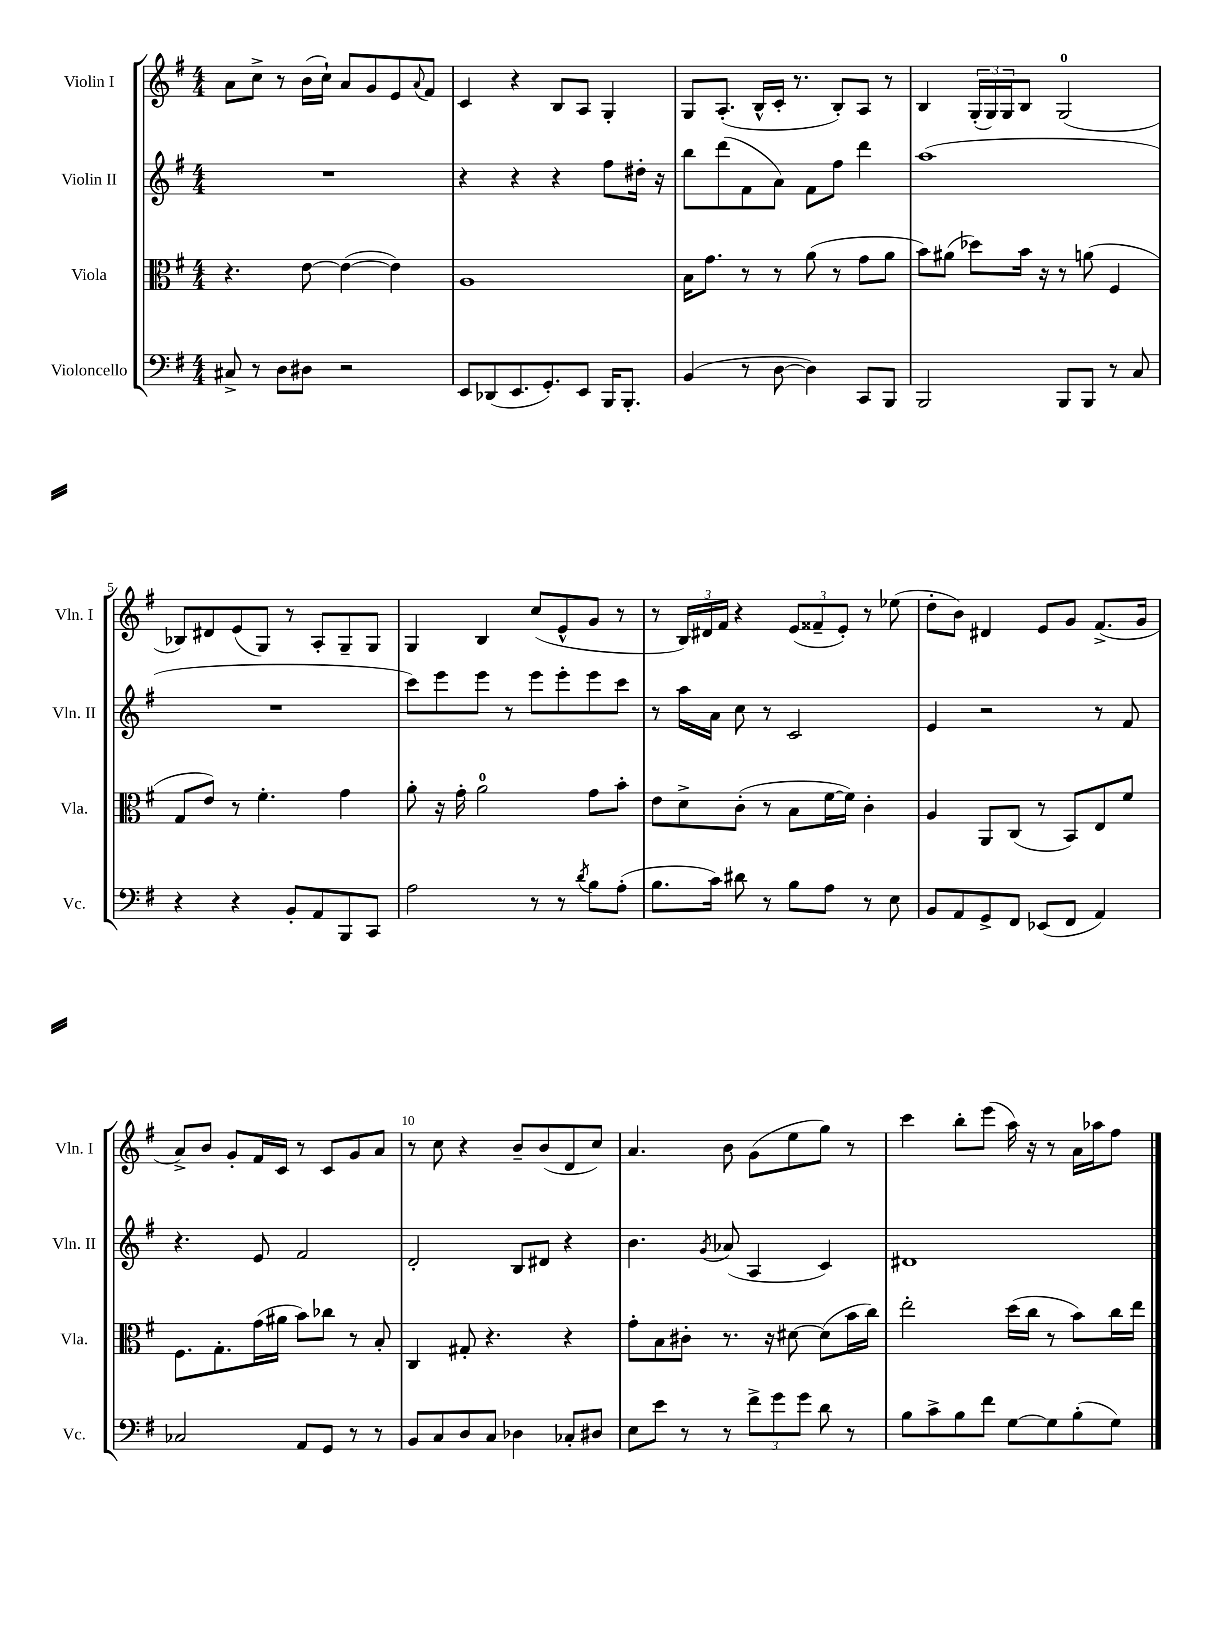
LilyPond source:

<<
\new StaffGroup <<
\new Staff = "s0" \with { instrumentName = "Violin I" shortInstrumentName = "Vln. I" } {
    \clef treble \key g \major \numericTimeSignature \time 4/4
    a'8 c''8-> r8 b'16( c''16-!) a'8 g'8 e'8 \appoggiatura { a'8 } fis'8 |
    c'4 r4 b8 a8 g4-. |
    g8 a8.-.( b16-^ c'16-. r8. b8-.) a8 r8 |
    b4 \tuplet 3/2 { g16-.( g16) g16 } b8 g2-0( |
    bes8) dis'8 e'8( g8) r8 a8-. g8-- g8 |
    g4 b4 c''8( e'8-^ g'8 r8 |
    r8 \tuplet 3/2 { b16) dis'16 fis'16 } r4 \tuplet 3/2 { e'8( fisis'8-- e'8-.) } r8 ees''8( |
    d''8-. b'8) dis'4 e'8 g'8 fis'8.->( g'16 |
    a'8->) b'8 g'8-. fis'16 c'16 r8 c'8 g'8 a'8 |
    r8 c''8 r4 b'8-- b'8( d'8 c''8) |
    a'4. b'8 g'8( e''8 g''8) r8 |
    c'''4 b''8-. e'''8( a''16) r16 r8 a'16 aes''16 fis''8 \bar "|." |
}
\new Staff = "s1" \with { instrumentName = "Violin II" shortInstrumentName = "Vln. II" } {
    \clef treble \key g \major \numericTimeSignature \time 4/4
    R1 |
    r4 r4 r4 fis''8 dis''16-. r16 |
    b''8 d'''8( fis'8 a'8) fis'8 fis''8 d'''4 |
    a''1( |
    R1 |
    c'''8) e'''8 e'''8 r8 e'''8 e'''8-. e'''8 c'''8 |
    r8 a''16 a'16 c''8 r8 c'2 |
    e'4 r2 r8 fis'8 |
    r4. e'8 fis'2 |
    d'2-. b8 dis'8 r4 |
    b'4. \acciaccatura { g'8 } aes'8( a4 c'4) |
    dis'1 \bar "|." |
}
\new Staff = "s2" \with { instrumentName = "Viola" shortInstrumentName = "Vla." } {
    \clef alto \key g \major \numericTimeSignature \time 4/4
    r4. e'8~ e'4~( e'4) |
    a1 |
    b16 g'8. r8 r8 a'8( r8 g'8 a'8 |
    b'8) ais'8( des''8) b'16 r16 r8 a'8( fis4 |
    g8 e'8) r8 fis'4.-. g'4 |
    a'8-. r16 g'16-. a'2-0 g'8 b'8-. |
    e'8 d'8-> c'8-.( r8 b8 fis'16~ fis'16) c'4-. |
    a4 a,8 c8( r8 b,8) e8 fis'8 |
    fis8. g8.-. g'16( ais'16 b'8) ces''8 r8 b8-. |
    c4 gis8-. r4. r4 |
    g'8-. b8 cis'8-. r8. r16 dis'8~ dis'8( b'16 c''16) |
    e''2-. d''16( c''16 r8 b'8) c''16 e''16 \bar "|." |
}
\new Staff = "s3" \with { instrumentName = "Violoncello" shortInstrumentName = "Vc." } {
    \clef bass \key g \major \numericTimeSignature \time 4/4
    cis8-> r8 d8 dis8 r2 |
    e,8 des,8( e,8. g,8.-.) e,8 b,,16 b,,8.-. |
    b,4( r8 d8~ d4) c,8 b,,8 |
    b,,2 b,,8 b,,8 r8 c8 |
    r4 r4 b,8-. a,8 b,,8 c,8 |
    a2 r8 r8 \acciaccatura { d'8 } b8 a8-.( |
    b8. c'16) dis'8 r8 b8 a8 r8 e8 |
    b,8 a,8 g,8-> fis,8 ees,8( fis,8 a,4) |
    ces2 a,8 g,8 r8 r8 |
    b,8 c8 d8 c8 des4 ces8-. dis8 |
    e8 e'8 r8 r8 \tuplet 3/2 { fis'8-> g'8 g'8 } d'8 r8 |
    b8 c'8-> b8 fis'8 g8~ g8 b8-.( g8) \bar "|." |
}
>>
>>
\layout { \context { \Score \override BarNumber.break-visibility = ##(#f #t #t) barNumberVisibility = #(every-nth-bar-number-visible 5) } }
